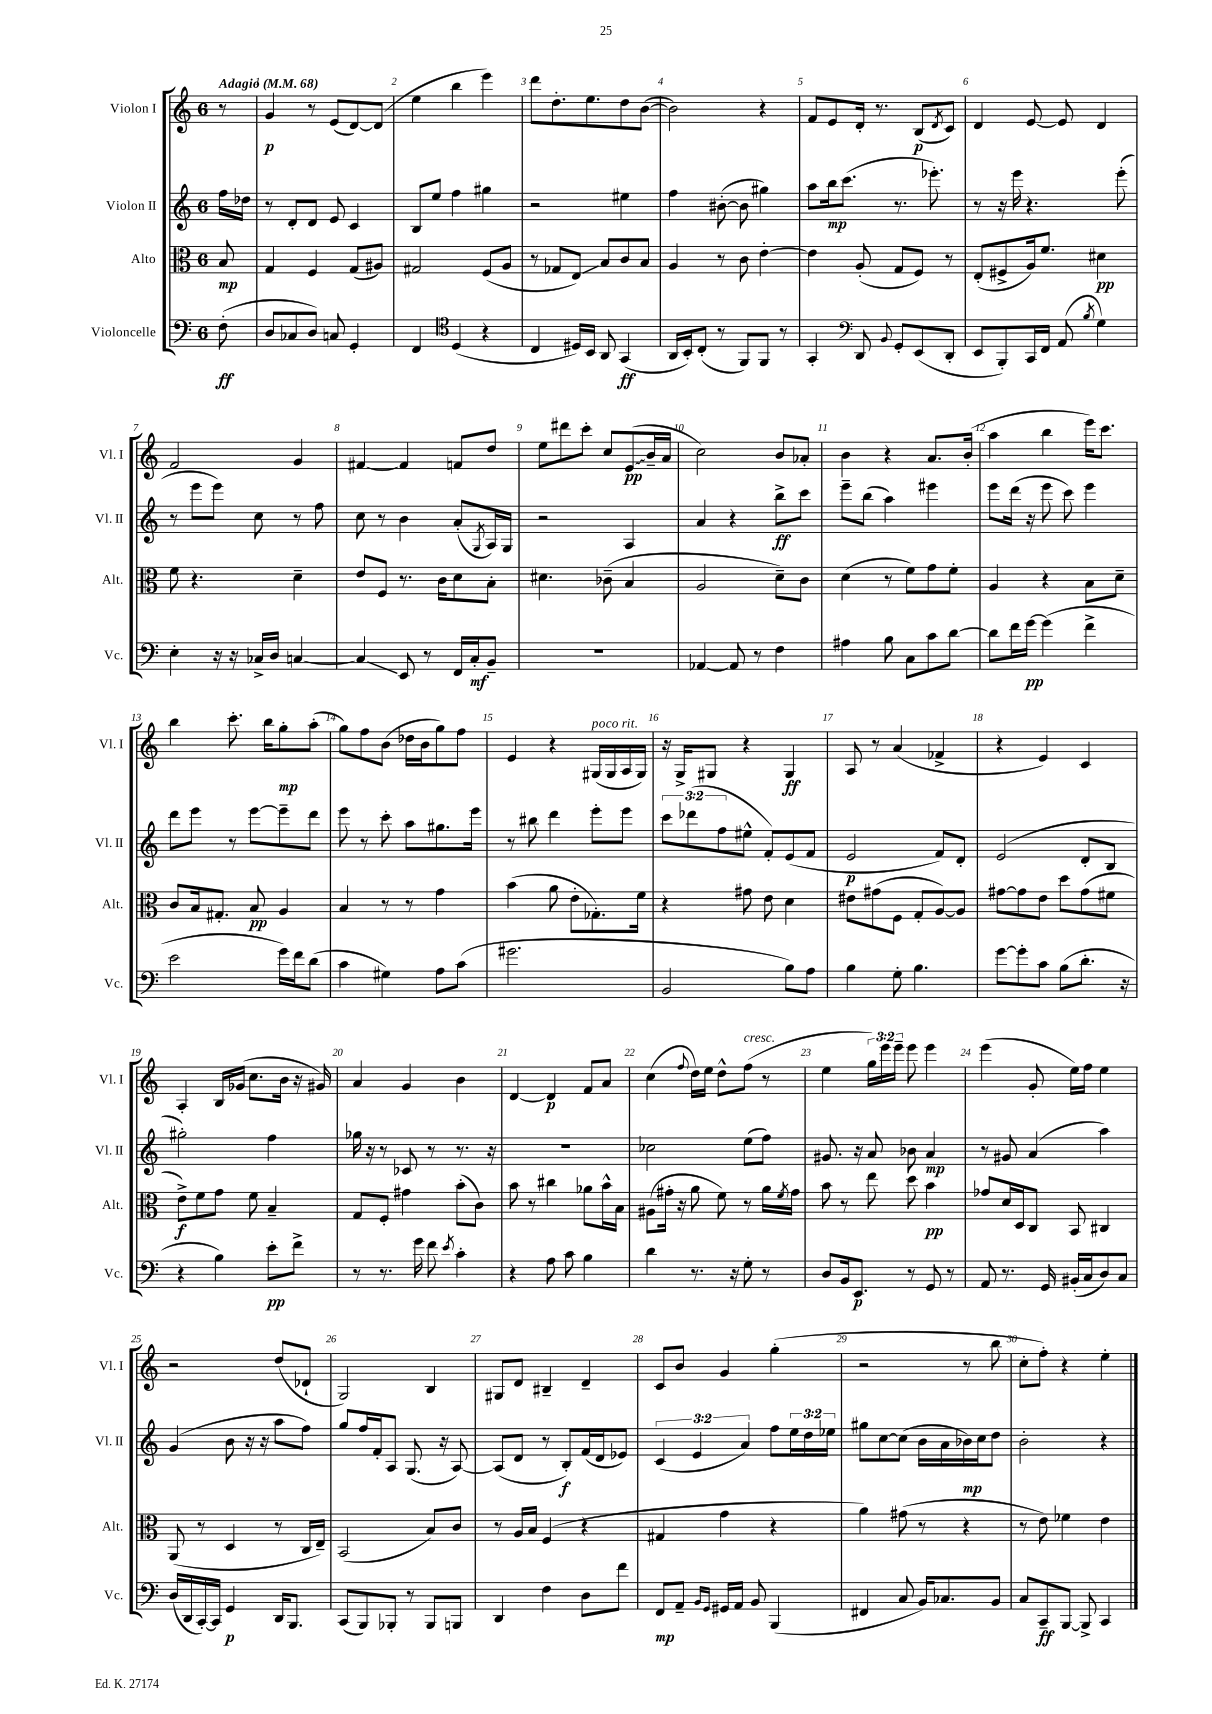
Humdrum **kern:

**kern	**kern	**kern	**kern
*staff4	*staff3	*staff2	*staff1
*clefF4	*clefC3	*clefG2	*clefG2
*k[]	*k[]	*k[]	*k[]
*M6/8	*M6/8	*M6/8	*M6/8
*MM68	*MM68	*MM68	*MM68
(8F'	8B	16ff	8r
.	.	16dd-	.
=	=	=	=
8D	4G	8r	4g
8C-	.	8d'	.
8D)	4F	8d	8r
8C	.	8e	(8e
4GG'	(8G	4c	[8d)
.	8A#)	.	(8d]
=	=	=	=
4FF	2G#	8B	4ee
.	.	8ee	.
*clefC4	*	*	*
(4D	.	4ff	4bb
4r	(8F	4gg#	4eee)
.	8A	.	.
=	=	=	=
4C	8r	2r	8ddd
.	8G-	.	8.dd'
16D#)	8E)	.	.
16BB	.	.	8.ee
8AA	8B	.	.
(4GG	8c	4ee#	8dd
.	8B	.	([8b
=	=	=	=
16AA	4A	4ff	2b])
16BB')	.	.	.
(8C'	.	.	.
8r	8r	([8b#'	.
8FF)	8c	8b#]	.
8FF	[4e'	4gg#)	4r
8r	.	.	.
=	=	=	=
4GG'	4e]	8aa	8f
.	.	16bb	8e
.	.	(8.ccc	.
*clefF4	*	*	*
8DD	(8A'	.	16d'
.	.	.	8.r
8qqBB	.	.	.
8GG'	8G	8.r	.
(8EE	8F)	.	(8B
.	.	8.eee-')	.
.	.	.	8qd
8DD'	8r	.	8c)
=	=	=	=
8EE	(8E'	8r	4d
8BBB')	8F#^	16r	.
.	.	16eee	.
16CC	16A)	4.r	[8e
16FF	8.f	.	.
(8AA	.	.	8e]
8qB	.	.	.
4G)	4d#	.	4d
.	.	(8eee'	.
=	=	=	=
4E'	8f	8r	2f
.	4.r	8eee	.
16r	.	8eee)	.
16r	.	.	.
16C-^	.	8cc	.
16D	.	.	.
[4C	4d~	8r	4g
.	.	8ff	.
=	=	=	=
4C]	8e	8cc	[4f#
.	8F	8r	.
8EE	8.r	4b	4f#]
8r	.	.	.
.	16c	.	.
16FF	8d	(8a'	8f
16C'	.	.	.
.	.	8qG	.
8BB~	8B'	16A)	8dd
.	.	16G	.
=	=	=	=
2.r	4.d#	2r	8ee
.	.	.	8ddd#
.	.	.	8ccc'
.	(8c-~	.	8cc
.	4B	4A	(8e
.	.	.	16b~
.	.	.	16a
=	=	=	=
[4AA-	2A	4a	2cc)
8AA-]	.	4r	.
8r	.	.	.
4F	8d~)	8bb^	8b
.	8c	8ccc	8a-'
=	=	=	=
4A#	(4d	8eee~	4b
.	.	(8bb	.
8B	8r	4aa)	4r
8C	8f)	.	.
8c	8g	4eee#	8.a
[8d	8f'	.	.
.	.	.	(16b'
=	=	=	=
8d]	4A	8eee	4aa
16f	.	(16ddd	.
[16g	.	16r	.
(4g]	4r	8eee	4bb
.	.	8ccc)	.
4f^	8B	4eee	16eee)
.	.	.	8.ccc
.	8d~	.	.
=	=	=	=
2e	8c	8ddd	4bb
.	16B	8eee	.
.	8.G#'	.	.
.	.	8r	8.ccc'
.	8B	[8eee	.
.	.	.	16bb
16g)	4A	8eee~]	8gg'
16f	.	.	.
(8d	.	8ddd	(8aa'
=	=	=	=
4c	4B	8eee	8gg)
.	.	8r	8ff
4G#)	8r	8ccc'	(8b
.	8r	8aa	16dd-
.	.	.	16b
8A	4g	8.gg#	8gg)
(8c	.	.	8ff
.	.	16eee	.
=	=	=	=
2.g#	(4b	8r	4e
.	.	8bb#	.
.	8a	4ddd	4r
.	8e'	.	.
.	8.G-')	8eee'	(16G#
.	.	.	16G#
.	.	8eee	16A
.	16f	.	16G#)
=	=	=	=
2BB	4r	12ccc	16r
.	.	.	16G^
.	.	(12ddd-	.
.	.	.	8G#
.	.	12ff	.
.	8g#	8ee#^^	4r
.	8e	8f')	.
8B)	4d	(8e	4G#
8A	.	8f	.
=	=	=	=
4B	8e#	2e	8A
.	(8g#	.	8r
8G'	8F	.	(4a
4.B	8G'	.	.
.	[8A)	8f)	4f-^
.	8A]	8d'	.
=	=	=	=
[8g	[8g#	(2e	4r
8g']	8g#]	.	.
8c	8e	.	4e)
(8B	8dd	.	.
8.d'	(8g#	8d'	4c
.	8f#	8B	.
16r	.	.	.
=	=	=	=
4r	8e^)	2gg#')	4A'
.	8f	.	.
4B)	8g	.	16B
.	.	.	(16g-
.	8f	.	8.cc
8e'	4B~	4ff	.
.	.	.	16b
8f^	.	.	16r
.	.	.	16g#)
=	=	=	=
8r	8G	16gg-	4a
.	.	16r	.
8.r	8F'	8r	.
.	4g#	8c-	4g
16g	.	.	.
8f	.	8r	.
8qe	.	.	.
4c'	(8b'	8.r	4b
.	8c)	.	.
.	.	16r	.
=	=	=	=
4r	8b	2.r	[4d
.	8r	.	.
8A	4cc#	.	4d]
8c	.	.	.
4B	8a-	.	8f
.	16b^^	.	8a
.	16B	.	.
=	=	=	=
4d	(8A#	2cc-	(4cc
.	16g#'	.	.
.	16r	.	.
.	.	.	8qqff
8.r	8a	.	16dd)
.	.	.	16ee
.	8f)	.	8dd^^
16r	.	.	.
8G'	8r	(8ee	(8ff
8r	16a	8ff)	8r
.	8qf	.	.
.	16g#	.	.
=	=	=	=
8D	8b	8.g#	4ee
16BB	8r	.	.
8.EE	.	16r	.
.	8ee	8a	24gg)
.	.	.	24eee
.	.	.	24eee~
8r	8dd	8b-	8eee
8GG	4b	4a	4eee
8r	.	.	.
=	=	=	=
8AA	8g-	8r	(4eee
8.r	16d	8g#	.
.	16D	.	.
.	8C	(4a	8g'
16GG	.	.	.
(16BB#'	8BB	.	16ee)
16C	.	.	16ff
8D)	4C#	4aa)	4ee
8C	.	.	.
=	=	=	=
(16D	(8AA	(4g	2r
16DD	.	.	.
[16CC')	8r	.	.
16CC]	.	.	.
4GG	4D	8b	.
.	.	16r	.
.	.	16r	.
16DD	8r	8aa	(8dd
8.BBB	.	.	.
.	16C	8ff)	8d-`
.	16E~)	.	.
=	=	=	=
(8CC	(2BB	8gg	2G)
8BBB)	.	16ff	.
.	.	16f'	.
8BBB-'	.	8A	.
8r	.	(8.G	.
8BBB-	8B)	.	4B
.	.	16r	.
8BBB	8c	[8A)	.
=	=	=	=
4DD	8r	(8A]	8G#
.	16A	8d	8d
.	16B	.	.
4F	(4F	8r	4B#~
.	.	8B')	.
8D	4r	(16f	4d~
.	.	16d	.
8f	.	8e-)	.
=	=	=	=
8FF	4G#	(6c	8c
8AA~	.	.	8b
.	.	6e	.
16qqBB	.	.	.
16qqGG	.	.	.
16GG#	4g	.	4g
16AA	.	.	.
.	.	6a)	.
8BB	.	.	.
(4BBB	4r	8ff	(4gg'
.	.	24ee	.
.	.	24dd	.
.	.	24ee-	.
=	=	=	=
4FF#	4a)	8gg#	2r
.	.	[8cc	.
8C	(8g#	(8cc]	.
16BB)	8r	16b	.
8.C-	.	16a	.
.	4r	16b-)	8r
.	.	16cc	.
8BB	.	8dd	8bb
=	=	=	=
8C	8r	2b'	8cc'
8CC~	8e)	.	8ff')
[8BBB	4f-	.	4r
8BBB^]	.	.	.
4CC	4e	4r	4ee'
==	==	==	==
*-	*-	*-	*-
